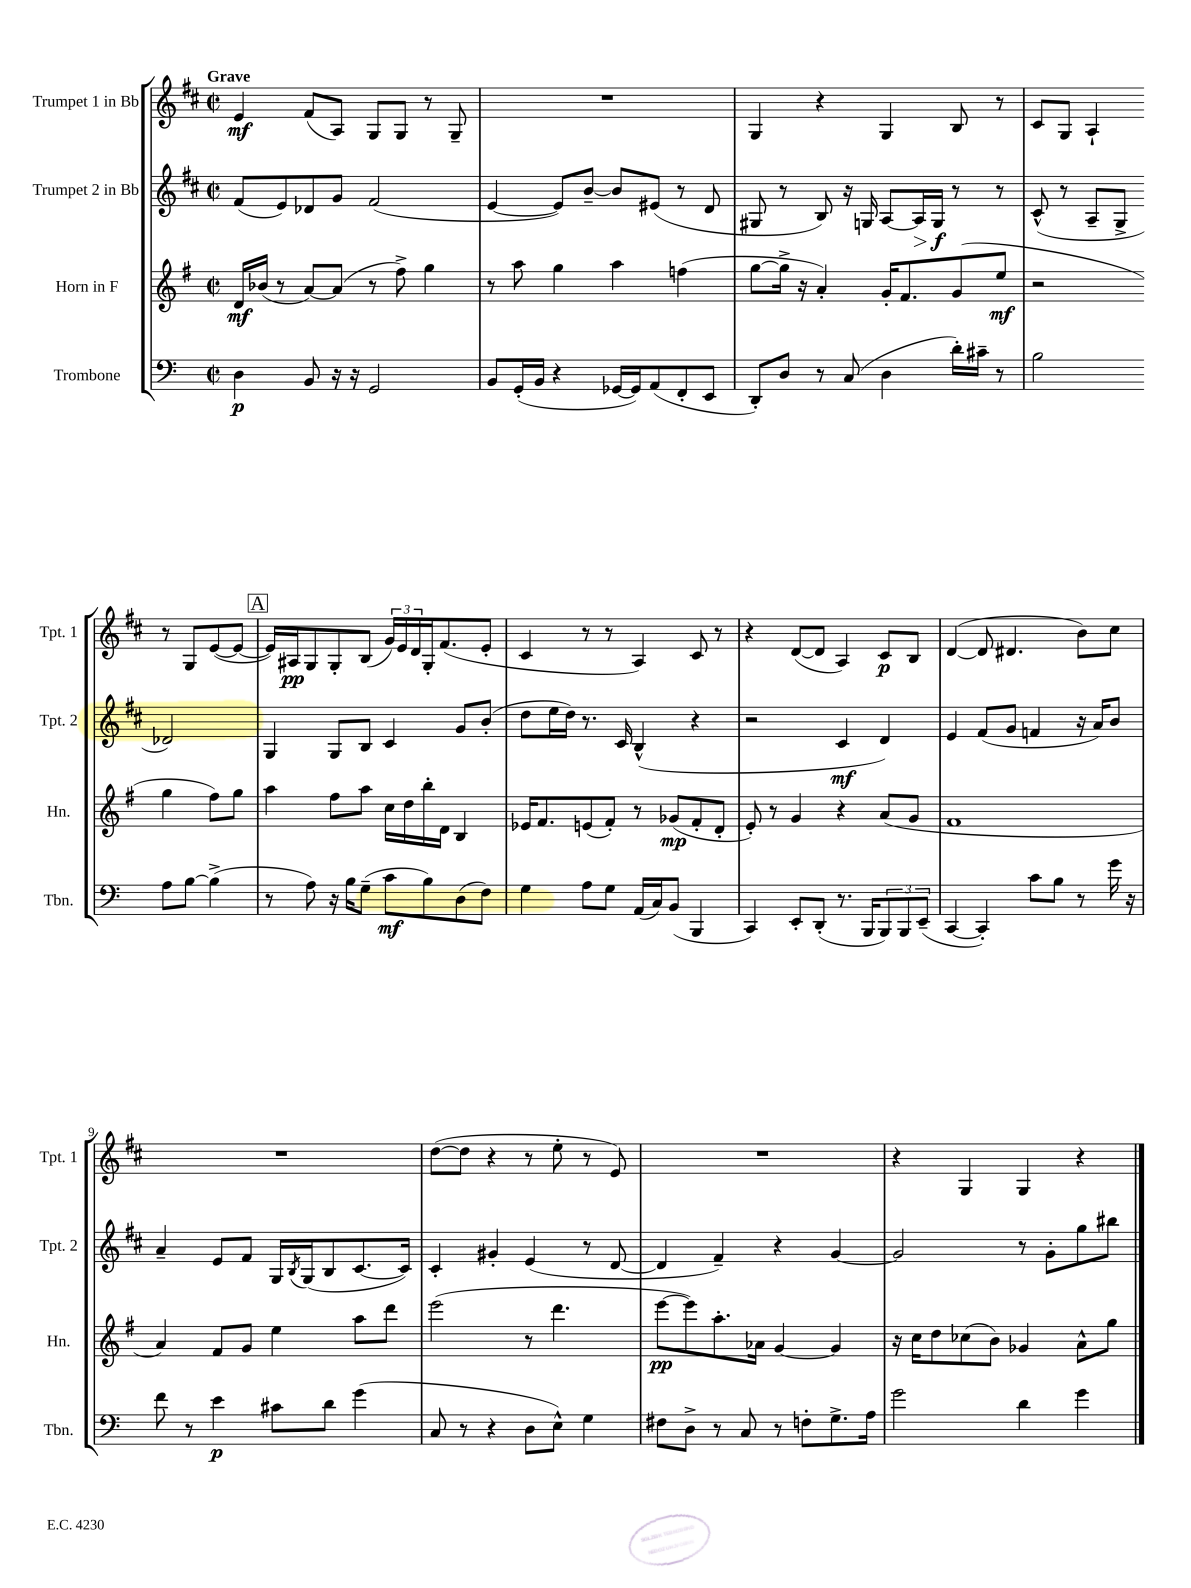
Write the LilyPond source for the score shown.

<<
\new StaffGroup <<
\new Staff = "s0" \with { instrumentName = "Trumpet 1 in Bb" shortInstrumentName = "Tpt. 1" } {
    \clef treble \key d \major \defaultTimeSignature \time 2/2 \tempo "Grave"
    e'4\mf fis'8( a8) g8 g8 r8 g8-- |
    R1 |
    g4 r4 g4 b8 r8 |
    cis'8 g8 a4-! r8 g8 e'8~( e'8~ |
    \mark \markup { \box "A" } e'16) ais16\pp g8 g8-. b8( \tuplet 3/2 { g'16) e'16 d'16 } g16-. fis'8.( e'8-. |
    cis'4 r8 r8 a4) cis'8 r8 |
    r4 d'8~( d'8 a4) cis'8\p b8 |
    d'4~( d'8 dis'4. b'8) cis''8 |
    R1 |
    d''8~( d''8 r4 r8 e''8-. r8 e'8) |
    R1 |
    r4 g4 g4 r4 \bar "|." |
}
\new Staff = "s1" \with { instrumentName = "Trumpet 2 in Bb" shortInstrumentName = "Tpt. 2" } {
    \clef treble \key d \major \defaultTimeSignature \time 2/2
    fis'8( e'8) des'8 g'8 fis'2( |
    e'4~ e'8) b'8~-- b'8 eis'8( r8 d'8 |
    gis8 r8 b8) r16 g16 a8~ a16\> g16\f\! r8 r8 |
    cis'8-^( r8 a8-- g8-> des'2) |
    \mark \markup { \box "A" } g4 g8 b8 cis'4 g'8 b'8-.( |
    d''8 e''16 d''16) r8. cis'16 b4-^( r4 |
    r2 cis'4\mf d'4) |
    e'4 fis'8( g'8 f'4 r16 a'16) b'8 |
    a'4-- e'8 fis'8 g16 \acciaccatura { b8 } g16( b8 cis'8.~ cis'16) |
    cis'4-. gis'4-. e'4( r8 d'8~ |
    d'4 fis'4--) r4 g'4~ |
    g'2 r8 g'8-. g''8 bis''8 \bar "|." |
}
\new Staff = "s2" \with { instrumentName = "Horn in F" shortInstrumentName = "Hn." } {
    \clef treble \key g \major \defaultTimeSignature \time 2/2
    d'16\mf bes'16( r8 a'8~) a'8( r8 fis''8->) g''4 |
    r8 a''8 g''4 a''4 f''4( |
    g''8~ g''16-> r16 a'4-.) g'16-. fis'8. g'8( e''8\mf |
    r2 g''4 fis''8) g''8 |
    \mark \markup { \box "A" } a''4 fis''8 a''8 c''16 d''16 b''16-. d'16 b4 |
    ees'16 fis'8. e'8( fis'8-.) r8 ges'8\mp( fis'8-. d'8-. |
    e'8-.) r8 g'4 r4 a'8( g'8 |
    fis'1 |
    a'4) fis'8 g'8 e''4 a''8 d'''8 |
    e'''2( r8 d'''4. |
    e'''8~\pp e'''8) a''8.-. aes'16 g'4~ g'4 |
    r16 c''16 d''8 ces''8( b'8) ges'4 a'8-^ g''8 \bar "|." |
}
\new Staff = "s3" \with { instrumentName = "Trombone" shortInstrumentName = "Tbn." } {
    \clef bass \key c \major \defaultTimeSignature \time 2/2
    d4\p b,8 r16 r16 g,2 |
    b,8 g,16-.( b,16 r4 ges,16~ ges,16) a,8( f,8-. e,8 |
    d,8-.) d8 r8 c8( d4 d'16-.) cis'16-- r8 |
    b2 a8 b8~ b4->( |
    \mark \markup { \box "A" } r8 a8) r16 b16 g8--( c'8\mf b8) d8( f8) |
    g4 a8 g8 a,16( c16) b,8( b,,4 |
    c,4) e,8-. d,8-.( r8. b,,16 \tuplet 3/2 { b,,8) b,,8 e,8--( } |
    c,4~ c,4-.) c'8 b8 r8 g'16 r16 |
    f'8 r8 e'4\p cis'8 d'8 g'4( |
    c8 r8 r4 d8 e8-^) g4 |
    fis8 d8-> r8 c8 r8 f8-. g8.-> a16 |
    g'2 d'4 g'4 \bar "|." |
}
>>
>>
